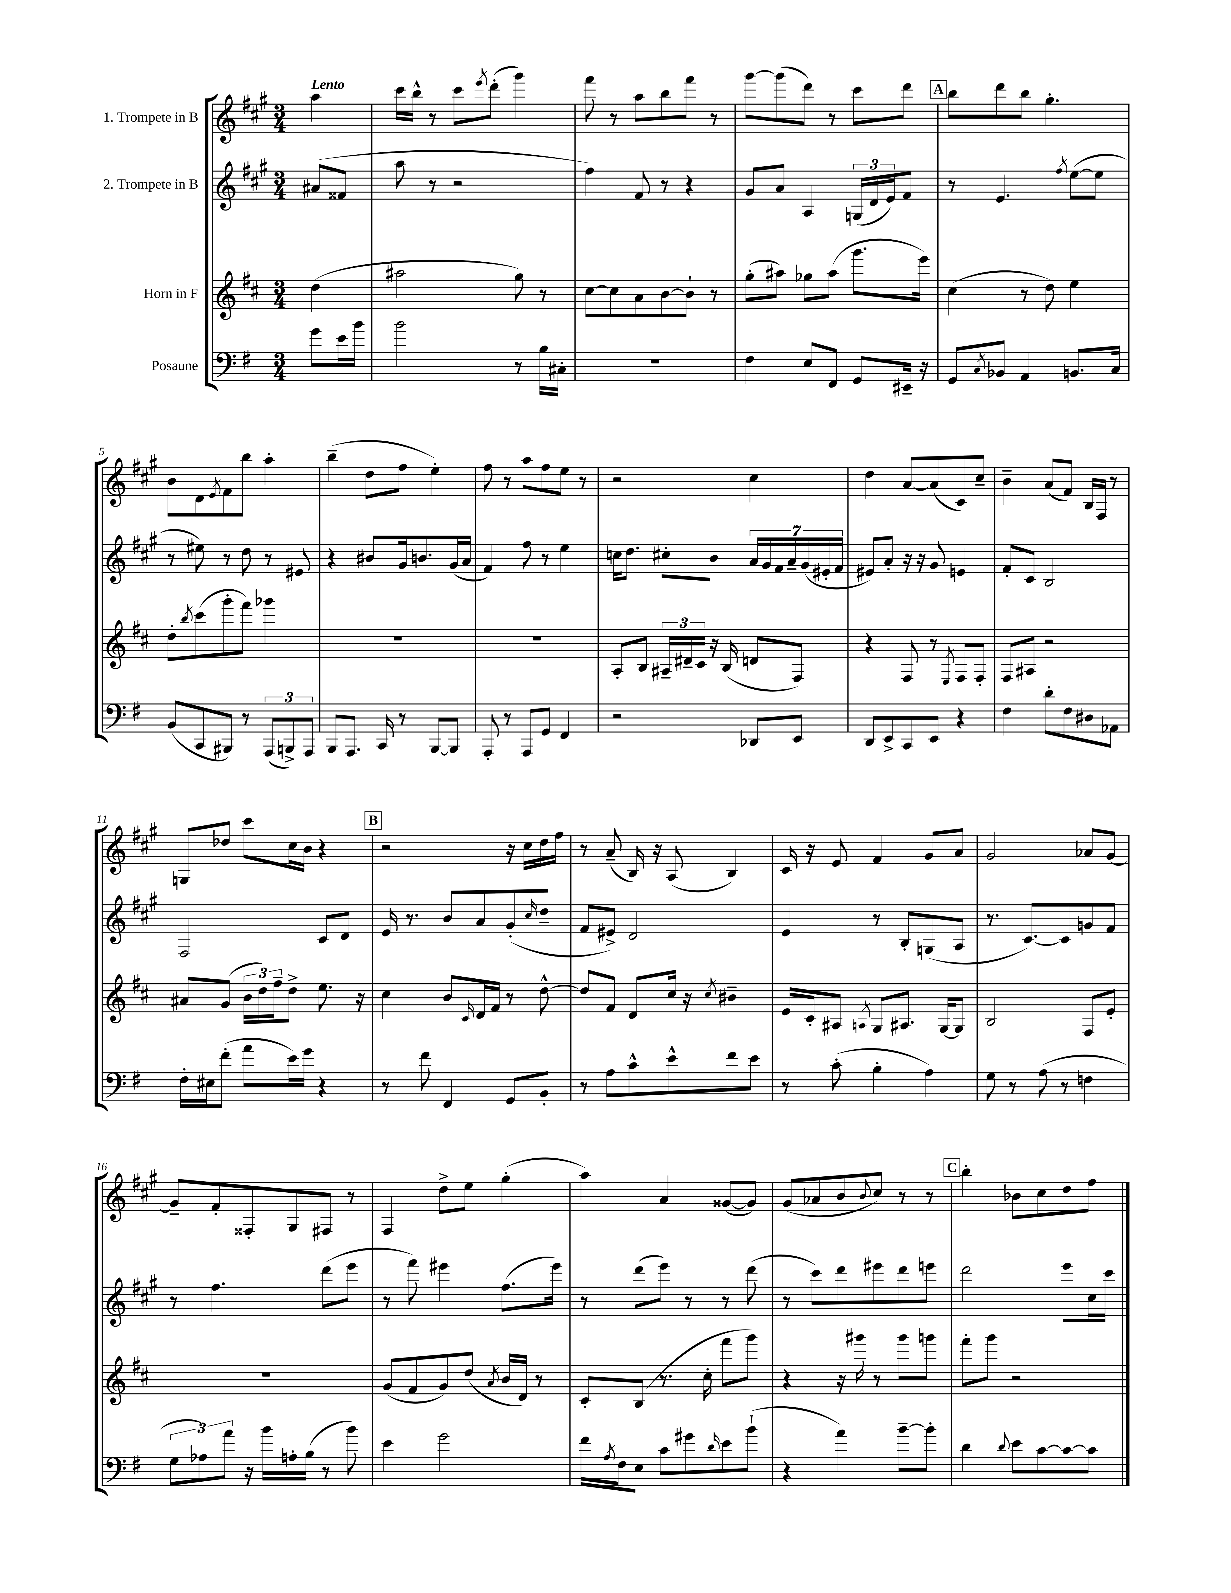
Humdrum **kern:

**kern	**kern	**kern	**kern
*staff4	*staff3	*staff2	*staff1
*clefF4	*clefG2	*clefG2	*clefG2
*k[f#]	*k[f#c#]	*k[f#c#g#]	*k[f#c#g#]
*M3/4	*M3/4	*M3/4	*M3/4
8g\L	(4dd\	(8a#/L	4aa\
16e\L	.	8f##/J	.
16b\JJ	.	.	.
=	=	=	=
2b\	2aa#\	8aa\	16ccc#\LL
.	.	.	16bb^^\JJ
.	.	8r	8r
.	.	2r	8ccc#\L
.	.	.	8qeee/
.	.	.	(8ddd'\J
8r	8gg\)	.	4ggg#\)
16B\LL	8r	.	.
16C#'\JJ	.	.	.
=	=	=	=
2.r	[8cc#\L	4ff#\)	8fff#\
.	8cc#\]	.	8r
.	8a\	8f#/	8aa\L
.	[8b\	8r	8bb\
.	8b`\]J	4r	8fff#\J
.	8r	.	8r
=	=	=	=
4F#\	(8gg'\L	8g#/L	[8ggg#\L
.	8aa#\J)	8a/J	(8ggg#\]
8E/L	8gg-\L	4A/	8ddd\J)
8FF#/J	(8aa#\J	.	8r
8GG/L	8.ggg\L	(24G/LL	8ccc#\L
.	.	24d/	.
.	.	24e/J)	.
16EE#~/Jk	.	8f#/J	8ddd\J
16r	16eee\Jk)	.	.
=	=	=	=
8GG/L	(4cc#\	8r	8bb\L
8qC/	.	.	.
8BB-/J	.	4.e/	8ddd\
4AA/	8r	.	8bb\J
.	8dd\)	.	4.gg#'\
.	.	8qff#/	.
8.BB/L	4ee\	([8ee\L	.
.	.	8ee\]J	.
16C/Jk	.	.	.
=	=	=	=
(8BB/L	8dd'\L	8r	8b\L
.	8qbb/	.	.
8CC/	(8ccc#\	8ee#\)	8d\
.	.	.	8qe/
8BBB#/J)	8ggg'\	8r	8f#\
8r	8fff#\J)	8dd\	8bb\J
(12AAA/L	4ggg-\	8r	4aa'\
12BBB^/)	.	.	.
.	.	8e#/	.
12AAA/J	.	.	.
=	=	=	=
8BBB/L	2.r	4r	(4bb~\
8.AAA/J	.	.	.
.	.	8b#/L	8dd\L
16CC/	.	.	.
8r	.	16g#/k	8ff#\J
.	.	8.b/	.
[8BBB/L	.	.	4ee'\)
8BBB/]J	.	(16g#/L	.
.	.	16a/JJ	.
=	=	=	=
8AAA'/	2.r	4f#/)	8ff#\
8r	.	.	8r
8AAA/L	.	8ff#\	8aa\L
8GG/J	.	8r	8ff#\
4FF#/	.	4ee\	8ee\J
.	.	.	8r
=	=	=	=
2r	8A'/L	16cc\LK	2r
.	.	8.dd\J	.
.	8B/J	.	.
.	24A#~/LL	8cc#'\L	.
.	24d#~/	.	.
.	24c#/JJ	.	.
.	16r	8b\J	.
.	(16B/	.	.
8DD-/L	8d/L	28a/LL	4cc#\
.	.	28g#/	.
.	.	28f#/	.
.	.	28a~/	.
8EE/J	8F#/J)	.	.
.	.	(28g#/	.
.	.	28e#'/	.
.	.	28f#/JJ	.
=	=	=	=
8DD/L	4r	8e#/L)	4dd\
8EE^/	.	8a'/J	.
8CC/	8F#/	16r	[8a/L
.	.	16r	.
8EE/J	8r	8g#/	(8a/]
.	8qE/	.	.
4r	8F#/L	4e/	8c#/)
.	8F#'/J	.	8cc#~/J
=	=	=	=
4F#\	8F#/L	8f#'/L	4b~\
.	8A#/J	8c#/J	.
8d'\L	2r	2B/	(8a/L
8F#\	.	.	8f#/J)
8D#\	.	.	16B/LL
.	.	.	16F#/JJ
8AA-\J	.	.	8r
=	=	=	=
16F#'\LL	8a#/L	2F#/	8G/L
16E#\J	.	.	.
(8f#'\J	(8g/J	.	8dd-/J
8a\L	24b\LL	.	8ccc#\L
.	24dd\)	.	.
.	24ff#~\J	.	.
16e\L)	8dd^\J	.	16cc#\L
16g\JJ	.	.	16b\JJ
4r	8.ee\	8c#/L	4r
.	.	8d/J	.
.	16r	.	.
=	=	=	=
8r	4cc#\	16e/	2r
.	.	8.r	.
8f#\	.	.	.
4FF#/	8b/L	8b/L	.
.	16qqc#/	.	.
.	16d/L	8a/	.
.	16f#/JJ	.	.
8GG/L	8r	(8g#'/	16r
.	.	.	16cc#\LL
.	.	16qqcc#/	.
8BB'/J	[8dd^^\	8dd~/J	16dd\
.	.	.	16ff#\JJ
=	=	=	=
8r	8dd/]L	8f#/L	8r
8A\L	8f#/J	8e#^/J)	(8a~/
8c^^\	8d/L	2d/	16B/)
.	.	.	16r
8e^^\	16cc#/Jk	.	(8A/
.	16r	.	.
.	8qcc#/	.	.
8f#\	4b#~\	.	4B/)
8e\J	.	.	.
=	=	=	=
8r	16e/LL	4e/	16c#/
.	16c#'/J	.	16r
(8c'\	8A#/J	.	8e/
.	8qA/	.	.
4B'\	8G/L	8r	4f#/
.	8.A#/J	8B'/L	.
4A\)	.	(8G/	8g#/L
.	[16G/LK	.	.
.	8G/]J	8A/J	8a/J
=	=	=	=
8G\	2B/	8.r	2g#/
8r	.	.	.
.	.	[8.c#/L)	.
(8A\	.	.	.
8r	.	8c#/]	.
4F\	8F#/L	8g/	8a-/L
.	8e'/J	8f#/J	[8g#/J
=	=	=	=
12G\L	2.r	8r	8g#~/]L
12A-\)	.	.	.
.	.	4.ff#\	8f#'/
12a\J	.	.	.
16r	.	.	8F##'/
16b\LL	.	.	.
16A'\	.	.	8G#/
(16B\JJ	.	.	.
8r	.	(8ddd\L	8F#/J
8b\)	.	8eee\J	8r
=	=	=	=
4e\	(8g/L	8r	4F#/
.	8f#/	8fff#\)	.
2g\	8g/)	4eee#\	8dd^\L
.	(8dd/J	.	8ee\J
.	8qa/	.	.
.	16b/LL	(8.ff#\L	(4gg#'\
.	16d/JJ)	.	.
.	8r	.	.
.	.	16eee#\Jk)	.
=	=	=	=
16f#\LL	8c#'/L	8r	4aa\)
8qA/	.	.	.
16F#\J	.	.	.
8E\J	(8B/J	(8ddd\L	.
8c\L	8.r	8eee\J)	4a/
8g#\	.	8r	.
.	16cc#'\	.	.
16qqd/	.	.	.
8e\	8fff#\L	8r	([8g##/L
(8b`\J	8ggg\J)	(8ddd\	8g##/]J)
=	=	=	=
4r	4r	8r	(8g#/L
.	.	8ccc#\L)	8a-/
4a\)	16r	8ddd\	8b/
.	16ggg#\	.	.
.	.	.	8qqb/
.	8r	8eee#\	8cc#/J)
[8b~\L	8ggg#\L	8ddd\	8r
8b'\]J	8ggg\J	8eee\J	8r
=	=	=	=
4d\	8fff#'\L	2ddd\	4bb'\
.	8ggg\J	.	.
8qqd/	.	.	.
8e\L	2r	.	8b-\L
[8c\	.	.	8cc#\
8c\_	.	8eee\L	8dd\
8c\]J	.	16cc#\L	8ff#\J
.	.	16ccc#\JJ	.
==	==	==	==
*-	*-	*-	*-
